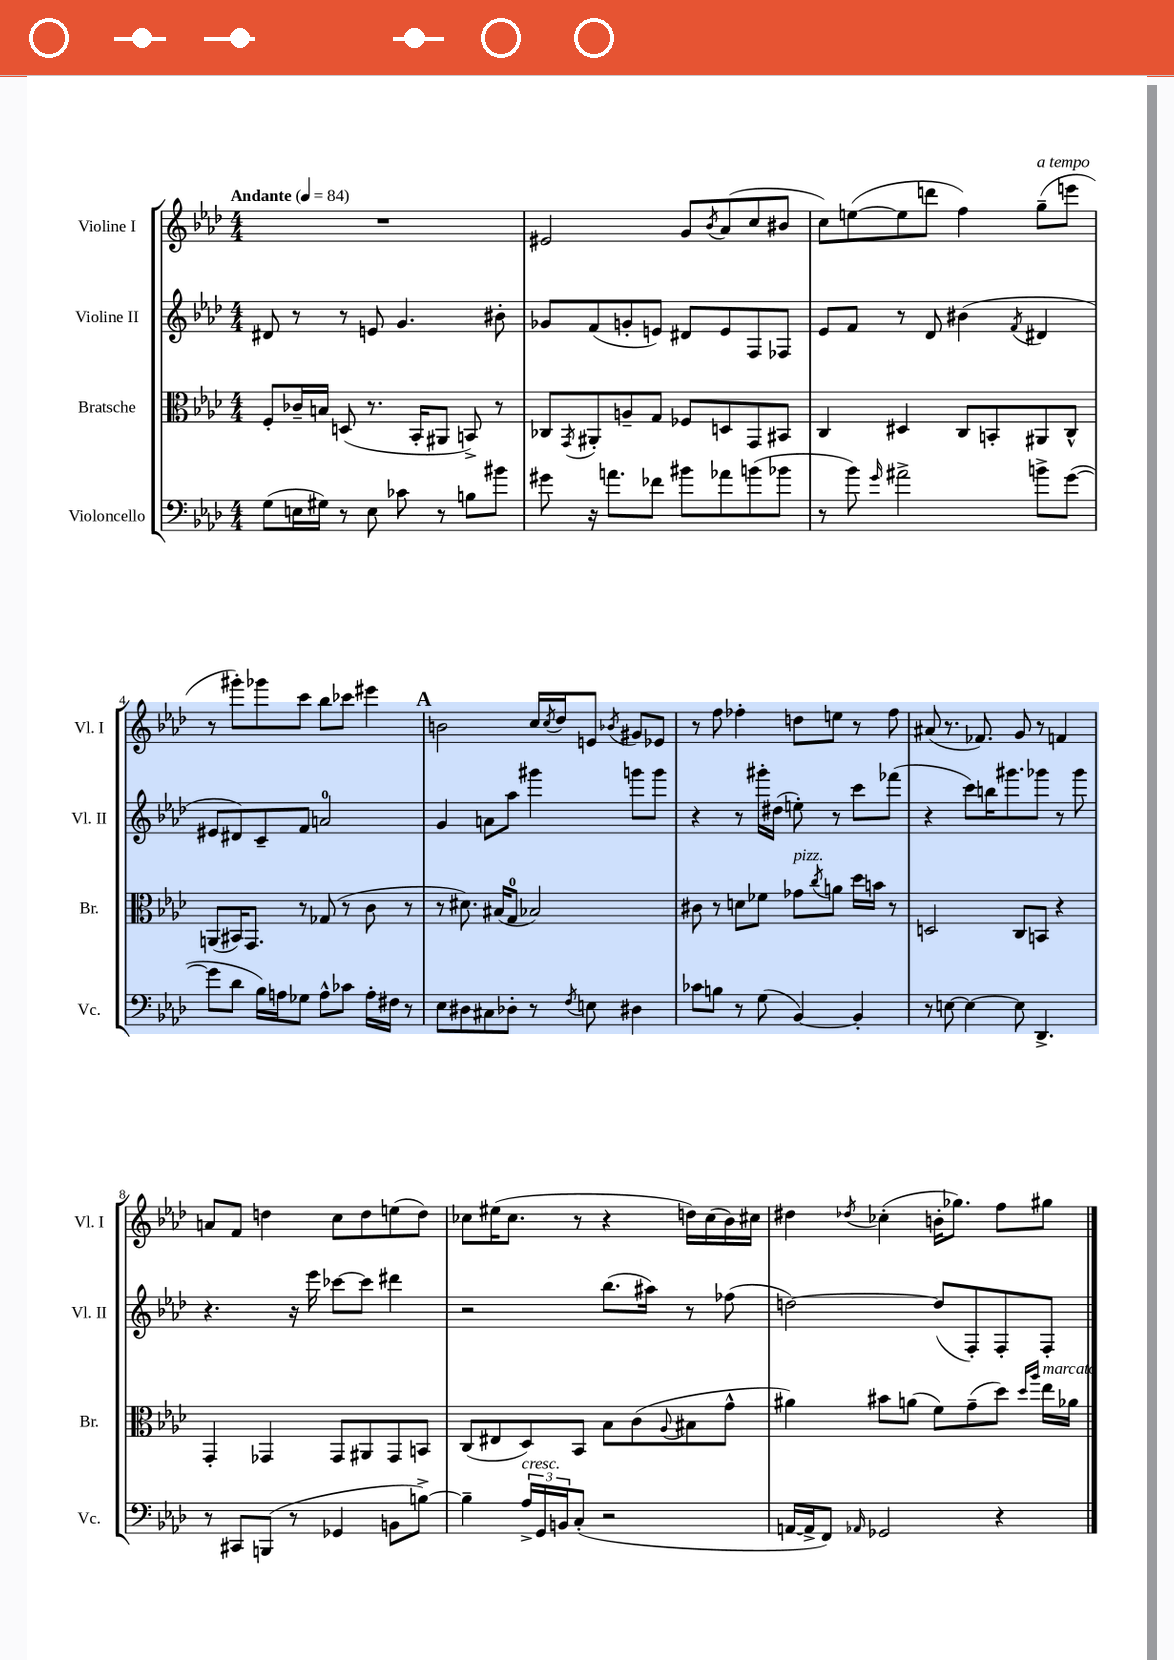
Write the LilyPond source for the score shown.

<<
\new StaffGroup <<
\new Staff = "s0" \with { instrumentName = "Violine I" shortInstrumentName = "Vl. I" } {
    \clef treble \key aes \major \numericTimeSignature \time 4/4 \tempo "Andante" 4 = 84
    R1 |
    eis'2 g'8 \acciaccatura { bes'8 } aes'8( c''8 bis'8 |
    c''8) e''8~( e''8 d'''8 f''4) g''8--^\markup { \italic "a tempo" }( e'''8 |
    r8 gis'''8-.) ges'''8 c'''8 bes''8 ces'''8 eis'''4 |
    \mark \markup { \bold "A" } b'2 c''16 \acciaccatura { c''8 } des''16 e'8 \acciaccatura { bes'8 } gis'8 ees'8 |
    r8 f''8 fes''4-. d''8 e''8 r8 fes''8 |
    ais'8( r8. fes'8.) g'8 r8 f'4 |
    a'8 f'8 d''4 c''8 d''8 e''8( d''8) |
    ces''8 eis''16( ces''8. r8 r4 d''16) ces''16( bes'16) cis''16 |
    dis''4 \acciaccatura { des''8 } ces''4-.( b'16-. ges''8.) f''8 gis''8 \bar "|." |
}
\new Staff = "s1" \with { instrumentName = "Violine II" shortInstrumentName = "Vl. II" } {
    \clef treble \key aes \major \numericTimeSignature \time 4/4
    dis'8 r8 r8 e'8 g'4. bis'8-. |
    ges'8 f'8( g'8-. e'8) dis'8 e'8 f8 fes8 |
    ees'8 f'8 r8 des'8 bis'4( \acciaccatura { f'8 } dis'4 |
    eis'8 dis'8) c'8-- f'8 a'2-0 |
    \mark \markup { \bold "A" } g'4 a'8 aes''8 gis'''4 g'''8 g'''8 |
    r4 r8 gis'''16-. dis''16( e''8-.) r8 c'''8 fes'''8( |
    r4 c'''8) b''16 gis'''8. ges'''8 r8 ges'''8 |
    r4. r16 ees'''16 ces'''8~ ces'''8 dis'''4 |
    r2 bes''8.( ais''16) r8 fes''8( |
    d''2~) d''8( f8-.) f8-. f8-. \bar "|." |
}
\new Staff = "s2" \with { instrumentName = "Bratsche" shortInstrumentName = "Br." } {
    \clef alto \key aes \major \numericTimeSignature \time 4/4
    f8-. ces'16-- b16 d8( r8. bes,16-. ais,8 b,8->) r8 |
    ces8 \acciaccatura { g,8 } ais,8-. a8-- g8 fes8 d8 g,8 bis,8 |
    c4 dis4 c8 b,8-. ais,8 c8-^ |
    a,8( bis,16) g,8. r8 ges8( r8 c'8 r8 |
    \mark \markup { \bold "A" } r8 dis'8.) bis16( g8-0 bes2) |
    cis'8 r8 d'8 fes'8 ges'8^\markup { \italic "pizz." } \acciaccatura { c''8 } a'8 des''16 b'16 r8 |
    d2 c8 b,8 r4 |
    g,4-. ges,4 ges,8 ais,8 ges,8 b,8 |
    c8( eis8 des8) bes,8 bes8 c'8( \appoggiatura { aes8 } bis8 g'8-^ |
    ais'4) bis'8 a'8( f'8) g'8--( des''8) \grace { des''16 aes''16 } ees''16^\markup { \italic "marcato" } aes'16 \bar "|." |
}
\new Staff = "s3" \with { instrumentName = "Violoncello" shortInstrumentName = "Vc." } {
    \clef bass \key aes \major \numericTimeSignature \time 4/4
    g8( e16 gis16) r8 e8 ces'8 r8 b8 bis'8 |
    gis'8 r16 a'8. fes'8 bis'8 aes'8 b'8( bes'8 |
    r8 bes'8) \grace { g'16 } ais'2-> b'8-> g'8~( |
    g'8 des'8 bes16) a16 ges8 a8-^ ces'8 a16-. fis16 r8 |
    \mark \markup { \bold "A" } ees8 dis8 cis8 des8-. r8 \acciaccatura { f8 } e8 dis4 |
    ces'8 b8 r8 g8( bes,4~) bes,4-. |
    r8 e8~ e4~ e8 des,4.-> |
    r8 cis,8 b,,8( r8 ges,4 b,8 b8~->) |
    b4-- \tuplet 3/2 { aes16->^\markup { \italic "cresc." } g,16 b,16 } c8-.( r2 |
    a,16~ a,16-> f,8) \grace { aes,16 } ges,2 r4 \bar "|." |
}
>>
>>
